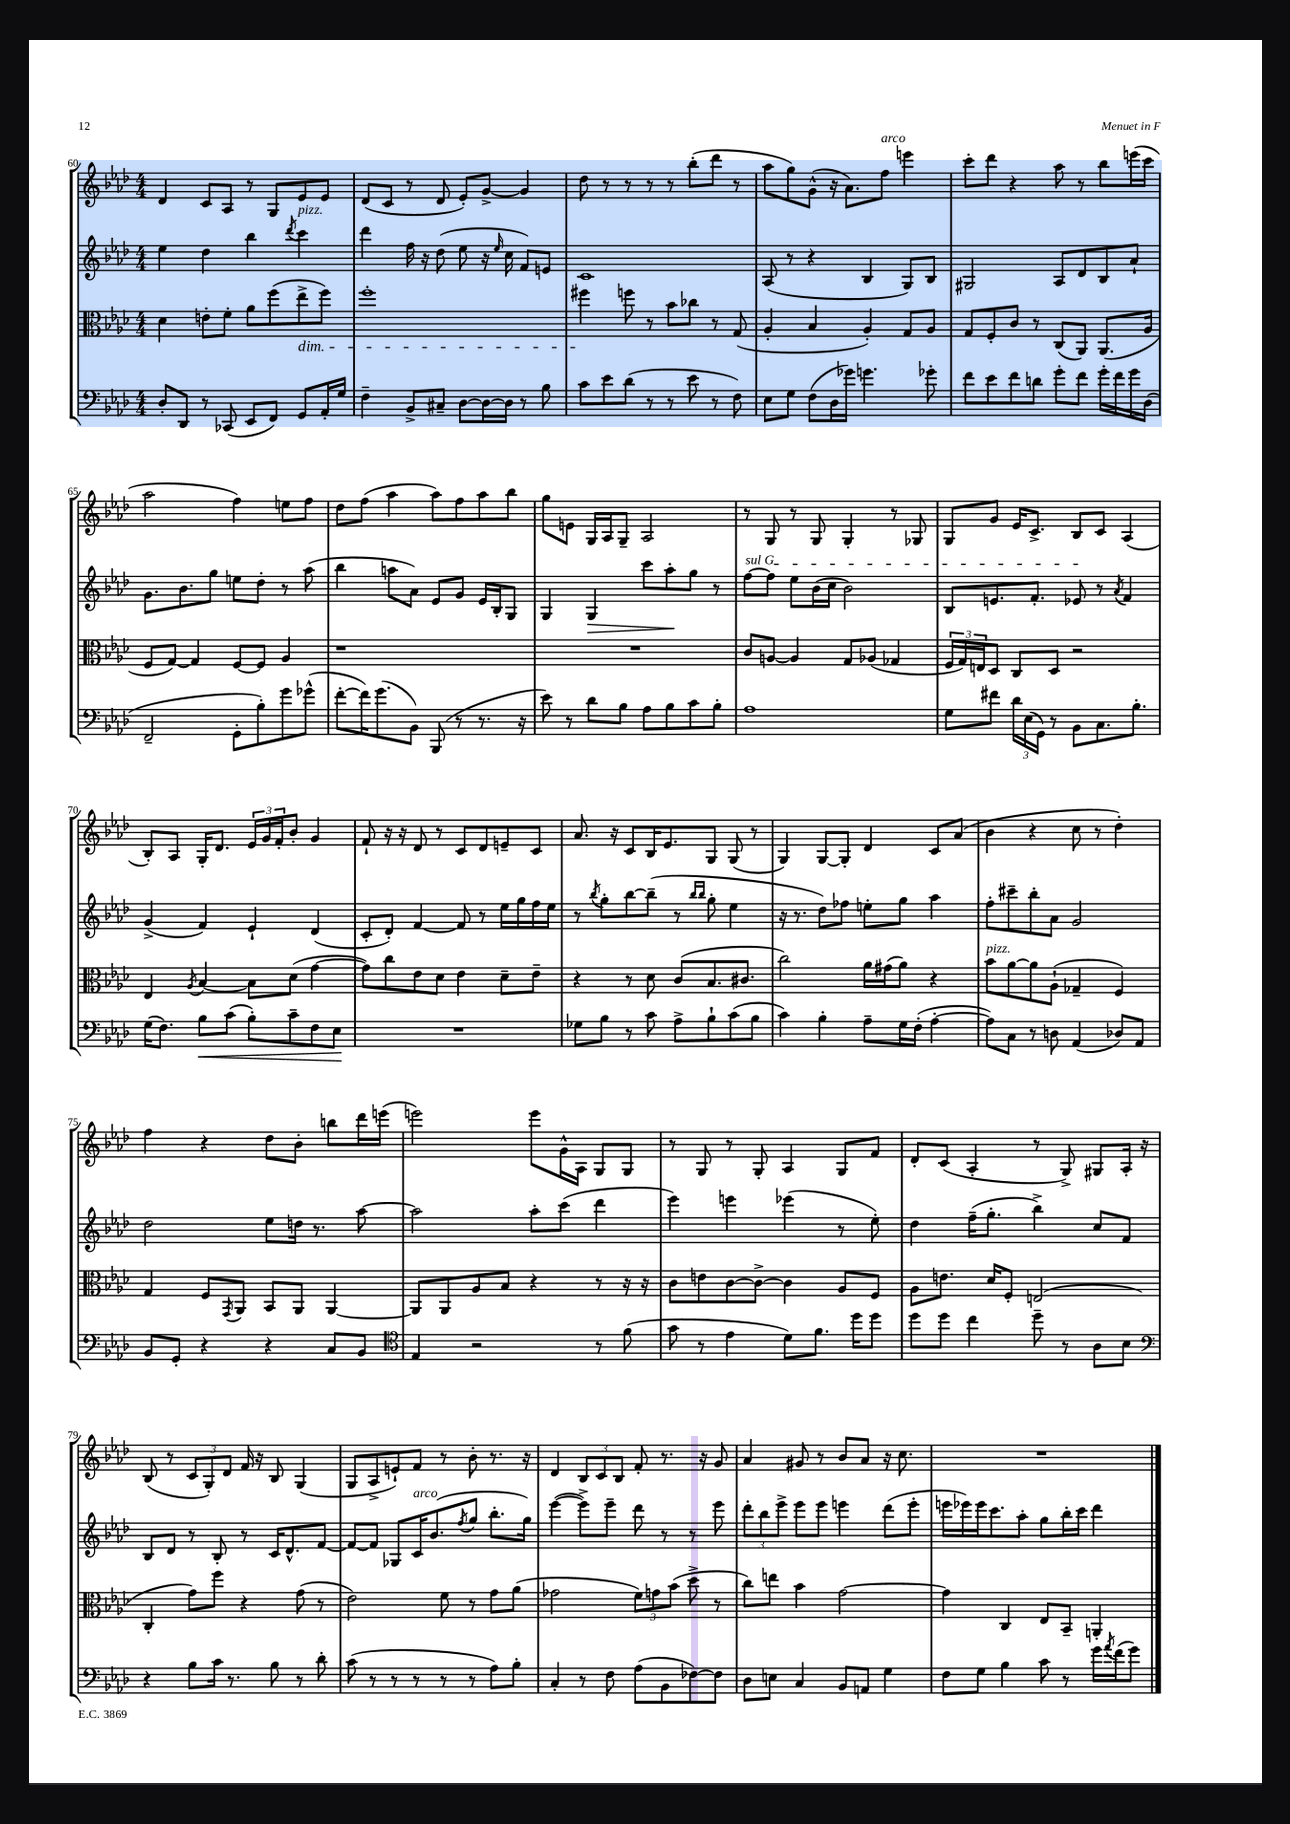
<<
\new StaffGroup <<
\new Staff = "s0" {
    \clef treble \key aes \major \numericTimeSignature \time 4/4
    des'4 c'8 aes8 r8 g8 ees'8 ees'8 |
    des'8( c'8 r8 des'8 ees'8-.) g'8~-> g'4 |
    des''8 r8 r8 r8 r8 bes''8-.( des'''8 r8 |
    aes''8 g''8) g'8-^( r16 aes'8.) f''8^\markup { \italic "arco" } e'''4 |
    c'''8-. des'''8 r4 aes''8 r8 bes''8 e'''16( c'''16 |
    aes''2 f''4) e''8 f''8 |
    des''8 f''8( aes''4 aes''8) f''8 aes''8 bes''8 |
    g''8 e'8 g16 aes16 g8-- aes2 |
    r8 g8 r8 g8 g4-. r8 ges8 |
    g8 g'8 ees'16 c'8.-> bes8 c'8 aes4( |
    bes8-.) aes8 g16-. des'8. \tuplet 3/2 { ees'16 g'16 f'16-. } bes'8-. g'4 |
    f'8-! r16 r16 des'8 r8 c'8 des'8 e'8-- c'8 |
    aes'8. r16 c'8 bes16 ees'8. g8 g8( r8 |
    g4) g8~ g8-. des'4 c'8 aes'8( |
    bes'4 r4 c''8 r8 des''4-.) |
    f''4 r4 des''8 bes'8-. b''8 des'''16 e'''16( |
    e'''2) e'''8 g'16-^ aes16 g8 g8 |
    r8 g8 r8 g8-. aes4 g8 f'8 |
    des'8-. c'8( aes4-. r8 g8->) gis8 aes16-. r16 |
    bes8( r8 \tuplet 3/2 { c'8 g8-.) des'8 } f'16 r16 bes8 g4( |
    g8 aes8-> e'8-!) f'8 r8 bes'8-. r8. r16 |
    des'4 \tuplet 3/2 { bes8 c'8 bes8 } f'8-. r8. r16 g'8 |
    aes'4 gis'8 r8 bes'8 aes'8 r16 c''8. |
    R1 \bar "|." |
}
\new Staff = "s1" {
    \clef treble \key aes \major \numericTimeSignature \time 4/4
    ees''4 des''4 bes''4 \acciaccatura { des'''8 } c'''4^\markup { \italic "pizz." } |
    des'''4 f''16 r16 des''8( ees''8 r16 \grace { ees''16 } c''16 f'8) e'8 |
    c'1 |
    aes8( r8 r4 bes4 g8) bes8 |
    gis2 aes8 des'8 bes8 aes'8-! |
    g'8. bes'8. g''8 e''8 des''8-. r8 aes''8( |
    bes''4 a''8 aes'8) ees'8 g'8 ees'16 bes16-. g8 |
    g4 g4\> c'''8 aes''8-.\! g''8 r8 |
    \once \override TextSpanner.bound-details.left.text = \markup { \italic "sul G" } f''8~\startTextSpan f''8 ees''8 bes'16( c''16 bes'2) |
    bes8 e'8. f'8.-. ees'8\stopTextSpan r8 \acciaccatura { aes'8 } f'4 |
    g'4->( f'4) ees'4-! des'4( |
    c'8-. des'8-.) f'4~ f'8 r8 ees''16 g''16 f''16 ees''16 |
    r8 \acciaccatura { bes''8 } g''8-. bes''8~ bes''8--( r8 \grace { bes''16 bes''16 } g''8-. ees''4 |
    r16 r8. des''8) fes''8 e''8-. g''8 aes''4 |
    f''8-. cis'''8-- bes''8-. aes'8 g'2 |
    des''2 ees''8 d''16 r8. aes''8~ |
    aes''2 aes''8-. c'''8( des'''4 |
    ees'''4) e'''4 ees'''4( r8 ees''8-.) |
    des''4 f''16--( g''8.-. bes''4->) c''8 f'8 |
    bes8 des'8 r8 bes8-. r8 c'16 des'8.-^ f'8~ |
    f'8~ f'8 ges8 c'16^\markup { \italic "arco" } bes'8.( \acciaccatura { f''8 } g''8 bes''8.-. g''16) |
    ees'''4~( ees'''8->) ees'''8-- des'''8 r8 r8 ees'''8 |
    \tuplet 3/2 { des'''8-. bes''8 ees'''8-> } ees'''8 ees'''8 e'''4 des'''8( e'''8-. |
    e'''16 ees'''16) ees'''16 c'''8. aes''8-. g''8 bes''16-. c'''16 des'''4 \bar "|." |
}
\new Staff = "s2" {
    \clef alto \key aes \major \numericTimeSignature \time 4/4
    des'4 e'8-. f'8-. aes'8 f''8( ees''8->\dim f''8) |
    f''1-. |
    fis''4\! f''8 r8 bes'8 ces''8 r8 g8( |
    aes4-. bes4 aes4-.) g8 aes8 |
    g8 f8-. c'8 r8 c8( aes,8) aes,8.( aes16 |
    f8 g8~) g4 f8~ f8 aes4 |
    r1 |
    R1 |
    c'8 a8~ a4 g8 aes8( ges4 |
    \tuplet 3/2 { f16 g16) e16 } des8 c8 des8 r2 |
    ees4 \acciaccatura { aes8 } bes4~ bes8 des'8( g'4~ |
    g'8) c''8 ees'8 des'8 ees'4 des'8-- ees'8-- |
    r4 r8 des'8 c'8( bes8. cis'8. |
    c''2) aes'16 gis'16( aes'8) r4 |
    bes'8^\markup { \italic "pizz." } aes'8~ aes'8 aes8-!( ges4-- f4) |
    g4 f8 \acciaccatura { g,8 } aes,8 bes,8 aes,8 aes,4~ |
    aes,8 aes,8 aes8 bes8 r4 r8 r16 r16 |
    c'8 e'8 c'8~ c'8~-> c'4 aes8 f8 |
    aes8 e'8. des'16 f8-. e2( |
    c4-. g'8) f''8 r4 g'8( r8 |
    ees'2) f'8 r8 g'8 aes'8( |
    ges'2 \tuplet 3/2 { f'8) g'8 bes'8( } des''8-> r8 |
    c''8) e''8 bes'4 g'2~ |
    g'4 c4 ees8 bes,8-- a,4-. \bar "|." |
}
\new Staff = "s3" {
    \clef bass \key aes \major \numericTimeSignature \time 4/4
    des8-. des,8 r8 ces,8( ees,8 f,8) g,8 aes,16-. g16 |
    f4-- bes,8-> cis8-- des8~ des16~ des16 r8 bes8 |
    c'8 ees'8 des'8( r8 r8 ees'8 r8 f8) |
    ees8 g8 f8( des16 ges'16) g'4. ges'8-. |
    f'8 ees'8 f'8 d'8 g'8-. f'8 g'16-. f'16 g'16 des16( |
    f,2-- g,8-. bes8-.) g'8 ges'8-^( |
    f'8~-. f'16) g'8.( bes,8) bes,,8( r8 r8. r16 |
    ees'8) r8 des'8 bes8 aes8 bes8 c'8 bes8-. |
    aes1 |
    g8 fis'8 \tuplet 3/2 { des'16 ees16( g,16) } r8 bes,8 c8. bes8.-. |
    g16( f8.) bes8\< c'8( bes8-.) c'8-- f8 ees8\! |
    R1 |
    ges8 bes8 r8 c'8 aes8-> bes8-! c'8( bes8 |
    c'4) bes4-. aes8-- g16 f16-.( aes4~-. |
    aes8) c8 r8 d8 aes,4( des8) aes,8 |
    bes,8 g,8-. r4 r4 c8 bes,8 |
    \clef tenor ees4 r2 r8 f'8( |
    g'8 r8 ees'4 des'8) f'8. des''16 des''8 |
    des''8 des''8 c''4 des''8-- r8 aes8 bes8 |
    \clef bass r4 bes8 c'16 r8. bes8 r8 des'8-. |
    c'8( r8 r8 r8 r8 r8 aes8) bes8-. |
    c4-. r8 f8 aes8( bes,8 fes8~) fes8 |
    des8 e8 c4 bes,8 a,8 g4 |
    f8 g8 bes4 c'8 r8 g'16 \acciaccatura { aes'8 } f'16( g'8) \bar "|." |
}
>>
>>
\layout { \context { \Score currentBarNumber = #60 } }
